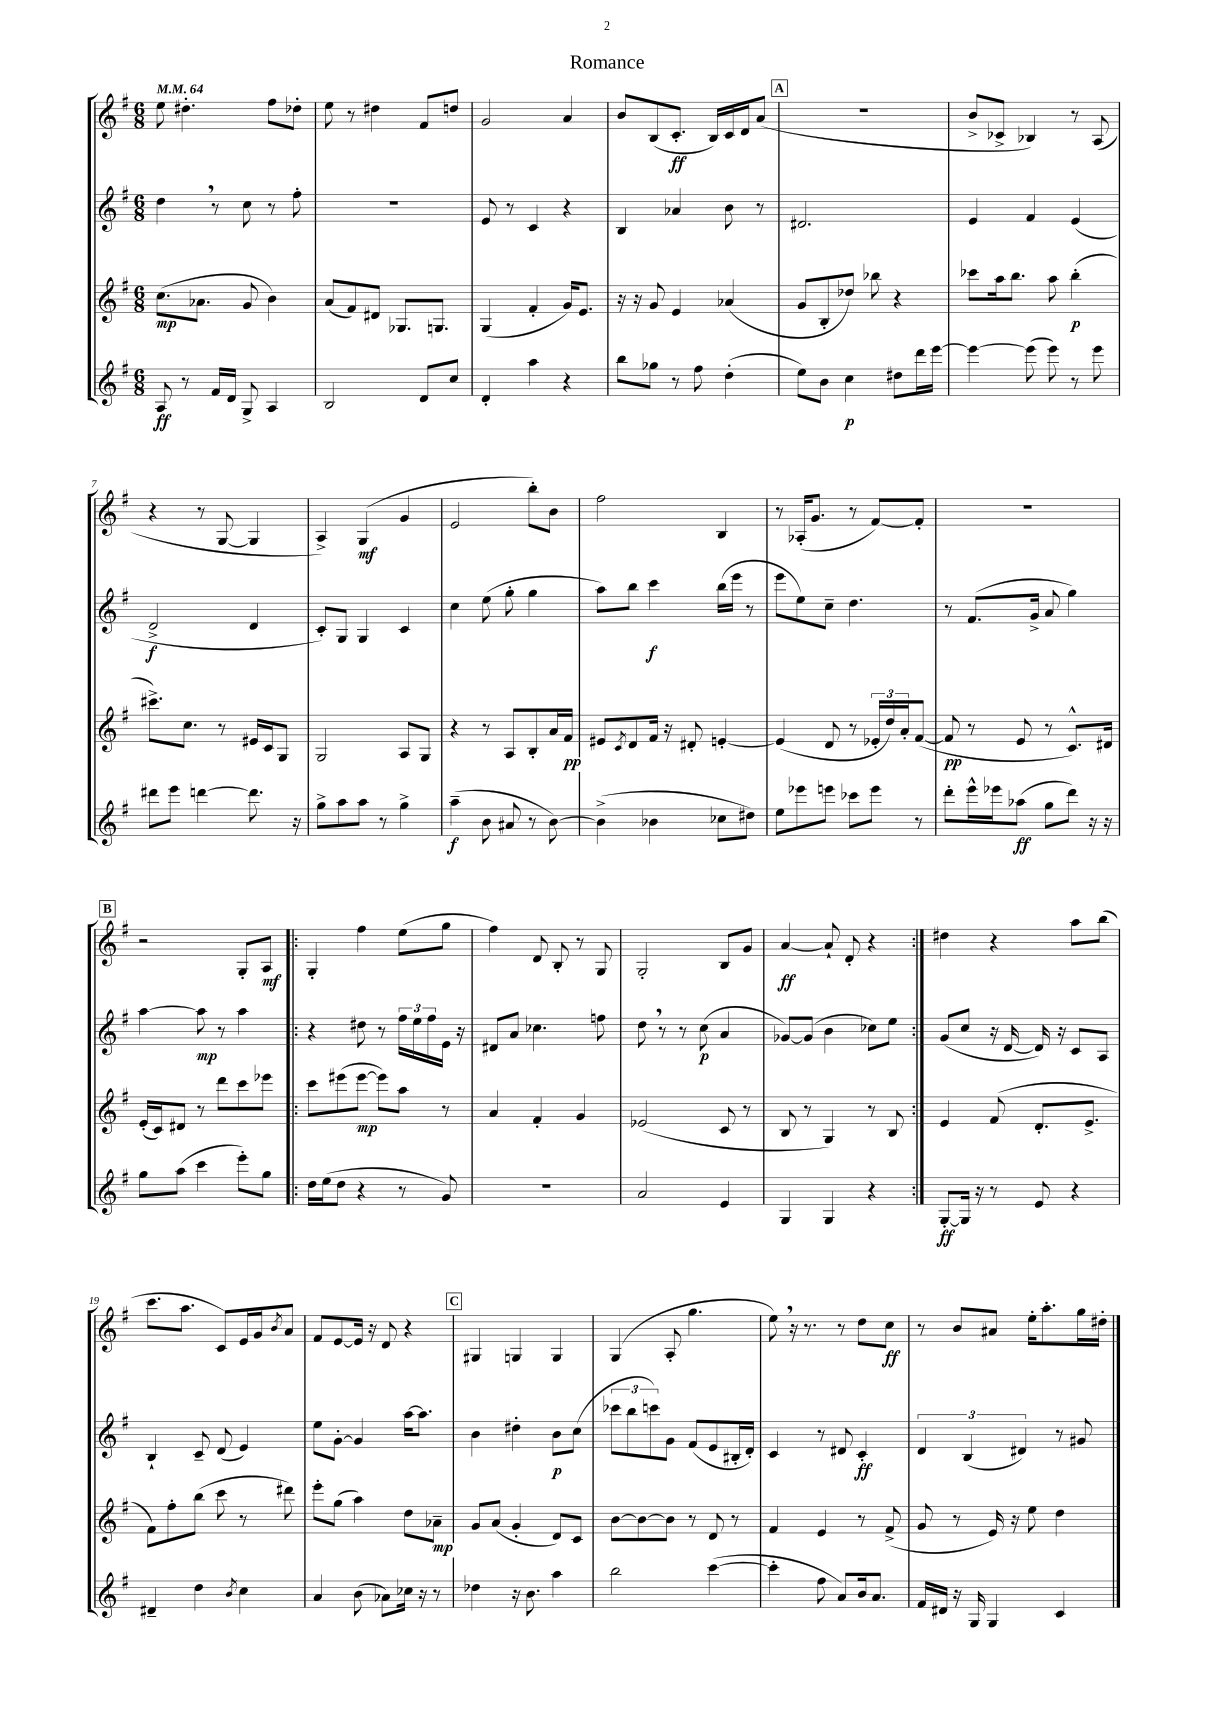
\header { title = "Romance" }
<<
\new StaffGroup <<
\new Staff = "s0" {
    \clef treble \key g \major \numericTimeSignature \time 6/8 \tempo 4 = 64
    e''8 dis''4.-. fis''8 des''8-. |
    e''8 r8 dis''4 fis'8 d''8 |
    g'2 a'4 |
    b'8 b8( c'8.-.\ff b16) c'16 d'16 a'8( |
    \mark \markup { \box "A" } R2. |
    b'8-> ces'8-> bes4) r8 a8( |
    r4 r8 g8~ g4 |
    a4->) g4\mf( g'4 |
    e'2 b''8-.) b'8 |
    fis''2 b4 |
    r8 aes16-.( g'8. r8 fis'8~) fis'8-. |
    R2. |
    \mark \markup { \box "B" } r2 g8-. a8\mf |
    \repeat volta 2 { g4-. fis''4 e''8( g''8 |
    fis''4) d'8 b8-. r8 g8 |
    g2-. b8 g'8 |
    a'4~\ff a'8-! d'8-. r4 | }
    dis''4 r4 a''8 b''8( |
    c'''8. a''8. c'8) e'16 g'16 \acciaccatura { b'8 } a'8 |
    fis'8 e'8~ e'16 r16 d'8 r4 |
    \mark \markup { \box "C" } gis4 g4 g4 |
    g4( a8-. g''4. |
    e''8) \breathe r16 r8. r8 d''8 c''8\ff |
    r8 b'8 ais'8 e''16-. a''8.-. g''16 dis''16-. \bar "|." |
}
\new Staff = "s1" {
    \clef treble \key g \major \numericTimeSignature \time 6/8
    d''4 \breathe r8 c''8 r8 fis''8-. |
    R2. |
    e'8 r8 c'4 r4 |
    b4 aes'4 b'8 r8 |
    \mark \markup { \box "A" } dis'2. |
    e'4 fis'4 e'4( |
    d'2->\f d'4 |
    c'8-.) g8 g4 c'4 |
    c''4 e''8( g''8-. g''4 |
    a''8) b''8 c'''4\f b''16( e'''16 r8 |
    e'''8 e''8) c''8-- d''4. |
    r8 fis'8.( g'16-> a'8 g''4) |
    \mark \markup { \box "B" } a''4~ a''8\mp r8 a''4 |
    \repeat volta 2 { r4 dis''8 r8 \tuplet 3/2 { fis''16 e''16 fis''16 } e'16 r16 |
    dis'8 a'8 ces''4. f''8 |
    d''8 \breathe r8 r8 c''8\p( a'4 |
    ges'8~) ges'8( b'4 ces''8) e''8 | }
    g'8( c''8 r16 d'16~ d'16) r16 c'8 a8 |
    b4-! c'8-- d'8( e'4) |
    e''8 g'8~-. g'4 a''16~ a''8. |
    \mark \markup { \box "C" } b'4 dis''4-. b'8\p c''8( |
    \tuplet 3/2 { ces'''8 b''8 c'''8) } g'8 fis'8( e'8 bis16-. d'16-.) |
    c'4 r8 dis'8 c'4-.\ff |
    \tuplet 3/2 { d'4 b4( dis'4) } r8 gis'8 \bar "|." |
}
\new Staff = "s2" {
    \clef treble \key g \major \numericTimeSignature \time 6/8
    c''8.\mp( aes'8. g'8 b'4) |
    a'8( fis'8) dis'8 ges8. g8. |
    g4( fis'4-. g'16) e'8. |
    r16 r16 g'8 e'4 aes'4( |
    \mark \markup { \box "A" } g'8 b8-. des''8) bes''8 r4 |
    ces'''8 a''16 b''8. a''8 b''4-.\p( |
    cis'''8.->) c''8. r8 eis'16 c'16 g8 |
    g2 a8 g8 |
    r4 r8 a8 b8-. a'16 fis'16\pp |
    eis'8 \acciaccatura { c'8 } d'8 fis'16 r16 dis'8-. e'4~-. |
    e'4( d'8 r8 \tuplet 3/2 { ees'16-. d''16) a'16-. } fis'8~( |
    fis'8\pp r8 e'8 r8 c'8.-^) dis'16 |
    \mark \markup { \box "B" } e'16-.( c'16) dis'8 r8 d'''8 c'''8 ees'''8 |
    \repeat volta 2 { c'''8 eis'''8( eis'''8~\mp eis'''8) a''8 r8 |
    a'4 fis'4-. g'4 |
    ees'2( c'8 r8 |
    b8 r8 g4) r8 b8 | }
    e'4 fis'8( d'8.-. e'8.-> |
    fis'8) fis''8-. b''8( c'''8 r8 dis'''8) |
    e'''8-. g''8( a''4) d''8 aes'8--\mp |
    \mark \markup { \box "C" } g'8 a'8( g'4-. d'8) c'8 |
    b'8~ b'8~ b'8 r8 d'8 r8 |
    fis'4 e'4 r8 fis'8->( |
    g'8 r8 e'16) r16 e''8 d''4 \bar "|." |
}
\new Staff = "s3" {
    \clef treble \key g \major \numericTimeSignature \time 6/8
    a8\ff r8 fis'16 d'16 g8-> a4 |
    b2 d'8 c''8 |
    d'4-. a''4 r4 |
    b''8 ges''8 r8 fis''8 d''4-.( |
    \mark \markup { \box "A" } e''8) b'8 c''4\p dis''8 d'''16 e'''16~ |
    e'''4~ e'''8( e'''8) r8 e'''8 |
    dis'''8 e'''8 d'''4~ d'''8. r16 |
    g''8-> a''8 a''8 r8 g''4-> |
    a''4--\f( b'8 ais'8 r8 b'8~) |
    b'4->( bes'4 ces''8 dis''8) |
    e''8 ees'''8 e'''8 ces'''8 e'''8 r8 |
    d'''8-. e'''16-^ ees'''16 aes''8\ff( g''8 d'''8) r16 r16 |
    \mark \markup { \box "B" } g''8 a''8( c'''4 e'''8-.) g''8 |
    \repeat volta 2 { d''16 e''16( d''8 r4 r8 g'8) |
    R2. |
    a'2 e'4 |
    g4 g4 r4 | }
    g8~-.\ff g16 r16 r8 e'8 r4 |
    dis'4-- d''4 \acciaccatura { b'8 } c''4 |
    a'4 b'8( aes'8) ces''16 r16 r8 |
    \mark \markup { \box "C" } des''4 r16 b'8. a''4 |
    b''2 c'''4~( |
    c'''4-. fis''8 a'8) b'16 a'8. |
    fis'16 dis'16 r16 g16 g4 c'4 \bar "|." |
}
>>
>>
